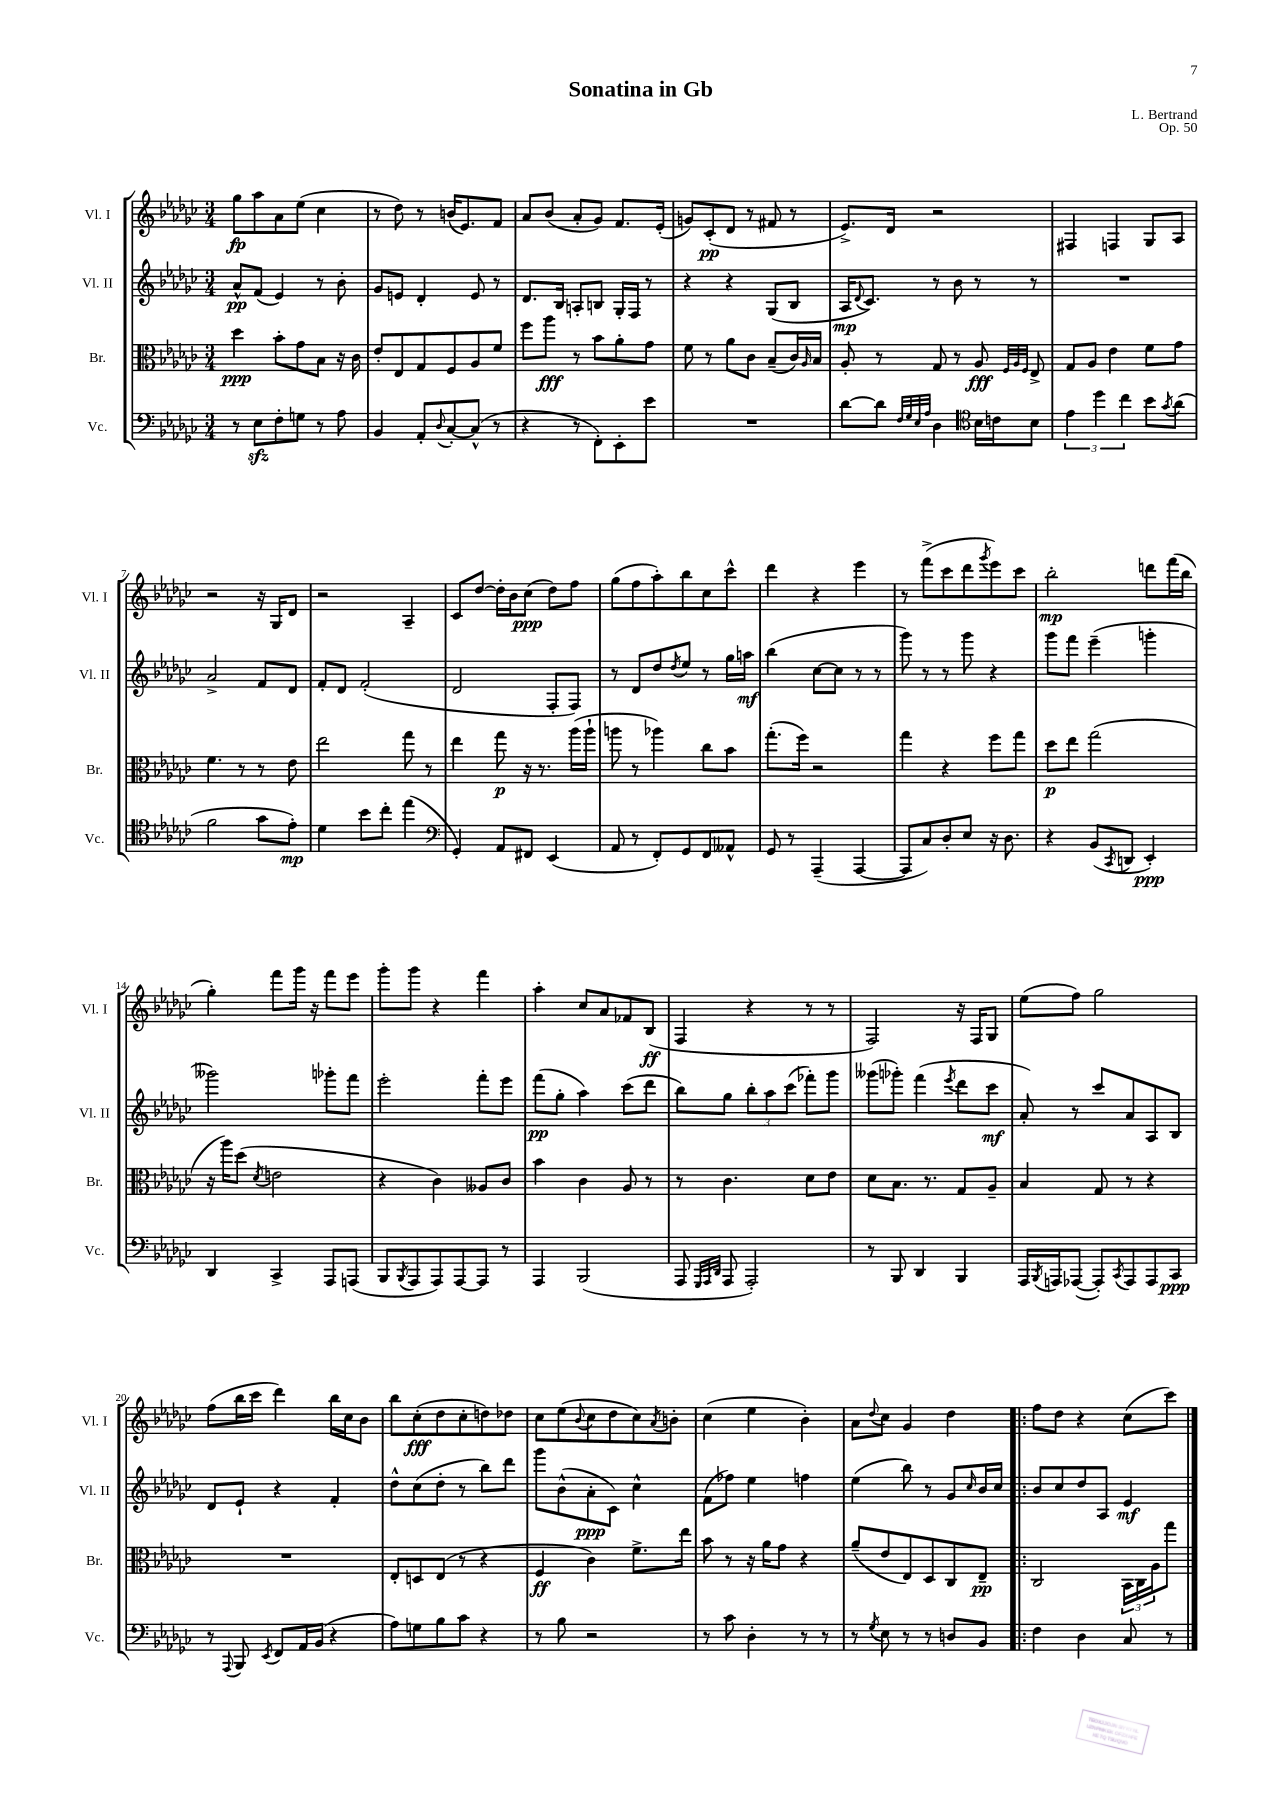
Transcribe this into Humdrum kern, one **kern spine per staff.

**kern	**kern	**kern	**kern
*staff4	*staff3	*staff2	*staff1
*clefF4	*clefC3	*clefG2	*clefG2
*k[b-e-a-d-g-c-]	*k[b-e-a-d-g-c-]	*k[b-e-a-d-g-c-]	*k[b-e-a-d-g-c-]
*M3/4	*M3/4	*M3/4	*M3/4
8r	4dd-\	8a-^^/L	8gg-\L
8E-\L	.	(8f/J	8aa-\
8F'\	8b-'\L	4e-/)	8a-\
8G\J	8g-\	.	(8ee-\J
8r	8B-\J	8r	4cc-\
8A-\	16r	8b-'\	.
.	16c-\	.	.
=	=	=	=
4BB-/	8e-'/L	8g-/L	8r
.	8E-/	8e/J	8dd-\)
8AA-'/L	8G-/	4d-'/	8r
8qqD-/	.	.	.
[8C-'/	8F/	.	(16b/LK
.	.	.	8.e-/)
(8C-^^/]J	8A-/	8e/	.
8r	8f/J	8r	8f/J
=	=	=	=
4r	8ff\L	8.d-/L	8a-/L
.	8aa-\J	.	(8b-/J
.	.	16B-/Jk	.
8r	8r	8A'/L	8a-'/L
8FF'\L)	8b-\L	8B/J	8g-/J)
8EE-'\	8a-'\	16G-'/LL	8.f/L
.	.	16F/JJ	.
8e-\J	8g-\J	8r	.
.	.	.	(16e-'/Jk
=	=	=	=
2.r	8f\	4r	8g/L)
.	8r	.	(8c-'/
.	8a-\L	4r	8d-/J
.	8c-\J	.	8r
.	(8B-~/L	(8G-/L	8f#/
.	16c-/L)	8B-/J	8r
.	16qqA-/	.	.
.	16B-/JJ	.	.
=	=	=	=
[8d-\L	8A-'/	16A-/LK	8.e-^/L)
.	.	8qqd-/	.
.	.	8.c-/J)	.
8d-\]J	8r	.	.
.	.	.	16d-/Jk
32qqF/LLL	.	.	.
32qqG-/	.	.	.
32qqE-/	.	.	.
32qqA-/JJJ	.	.	.
4D-\	8G-/	8r	2r
.	8r	8b-\	.
*clefC4	*	*	*
16B-\LL	8A-/	8r	.
16c\J	.	.	.
.	32qqF/LLL	.	.
.	32qqA-/	.	.
.	32qqF/JJJ	.	.
8B-\J	8E-^/	8r	.
=	=	=	=
6e-\	8G-/L	2.r	4F#/
.	8A-/J	.	.
6dd-\	.	.	.
.	4e-\	.	4F/
6cc-\	.	.	.
8b-\L	8f\L	.	8G-/L
8qg-/	.	.	.
(8a-\J	8g-\J	.	8A-/J
=	=	=	=
2f\	4.f\	2a-^/	2r
.	8r	.	.
8g-\L	8r	8f/L	16r
.	.	.	16G-/LK
8e-'\J)	8e-\	8d-/J	8d-/J
=	=	=	=
4d-\	2ee-\	8f'/L	2r
.	.	8d-/J	.
8b-\L	.	(2f'/	.
8cc-'\J	.	.	.
(4ee-\	8gg-\	.	4A-~/
.	8r	.	.
=	=	=	=
*clefF4	*	*	*
4GG-'/)	4ee-\	2d-/	8c-/L
.	.	.	[8dd-/J
8AA-/L	8gg-\	.	16dd-'\]LL
.	.	.	16b-\J
8FF#/J	16r	.	(8cc-\J
.	8.r	.	.
(4EE-/	.	8F'/L	8dd-\L)
.	(16aa-\LL	8F/J)	8ff\J
.	16aa-`\JJ	.	.
=	=	=	=
8AA-/	8aa\	8r	(8gg-\L
8r	8r	8d-/L	8ff\
8FF'/L)	4aa-\)	8dd-/	8aa-'\)
.	.	8qdd-/	.
8GG-/	.	8ee-/J	8bb-\
8FF/	8cc-\L	8r	8cc-\
8AA--^^/J	8b-\J	16gg-\LL	8ccc-^^\J
.	.	16aa\JJ	.
=	=	=	=
8GG-/	(8.gg-'\L	(4bb-\	4ddd-\
8r	.	.	.
.	16ff\Jk)	.	.
(4AAA-~/	2r	[8cc-\L	4r
.	.	8cc-\]J	.
[4AAA-/	.	8r	4eee-\
.	.	8r	.
=	=	=	=
8AAA-/]L	4gg-\	8ggg-\)	8r
8C-/)	.	8r	(8fff^\L
8D-'/	4r	8r	8ccc-\
8E-/J	.	8ggg-\	8ddd-\
.	.	.	8qggg-/
16r	8ff\L	4r	8eee-\)
8.D-\	.	.	.
.	8gg-\J	.	8ccc-\J
=	=	=	=
4r	8dd-\L	8ggg-\L	2bb-'\
.	8ee-\J	8fff\J	.
(8BB-/L	(2gg-\	(4eee-~\	.
8qCC-/	.	.	.
8DD/J	.	.	.
4EE-'/)	.	4ggg'\	8ddd\L
.	.	.	(16fff\L
.	.	.	16bb-\JJ
=	=	=	=
4DD-/	16r	2ggg--\)	4gg-'\)
.	16aa-\LK)	.	.
.	(8dd-\J	.	.
.	8qd-/	.	.
4CC-^/	2e\	.	8fff\L
.	.	.	16ggg-\Jk
.	.	.	16r
8AAA-/L	.	8ggg-'\L	8fff\L
(8AAA/J	.	8fff\J	8eee-\J
=	=	=	=
8BBB-/L	4r	2eee-'\	8ggg-'\L
8qBBB-/	.	.	.
8AAA-/	.	.	8ggg-\J
8AAA-/)	4c-\)	.	4r
[8AAA-/	.	.	.
8AAA-/]J	8A--/L	8fff'\L	4fff\
8r	8c-/J	8eee-\J	.
=	=	=	=
4AAA-/	4b-\	(8fff\L	4aa-'\
.	.	8gg-'\J	.
(2BBB-/	4c-\	4aa-\)	8cc-/L
.	.	.	8a-/
.	8A-/	(8ccc-\L	8f-/
.	8r	8ddd-\J	(8B-/J
=	=	=	=
8AAA-/	8r	8bb-\L)	4F/
32qqGGG-/LLL	.	.	.
32qqAAA-/	.	.	.
32qqDD-/JJJ	.	.	.
8AAA-/	4.c-\	8gg-\J	.
2AAA-'/)	.	12bb-'\L	4r
.	.	12aa-\	.
.	.	(12ccc-\J	.
.	8d-\L	8fff-'\L)	8r
.	8e-\J	8ggg-\J	8r
=	=	=	=
8r	8d-\L	(8ggg--\L	2F/)
8BBB-/	8.B-\J	8ggg-'\J)	.
4DD-/	.	(4fff\	.
.	8.r	.	.
.	.	8qeee-/	.
4BBB-/	8G-/L	8ddd-\L	16r
.	.	.	16F/LK
.	8A-~/J	8ccc-\J	8G-/J
=	=	=	=
16AAA-/LL	4B-/	8a-'/)	(8ee-\L
8qBBB-/	.	.	.
16AAA/J	.	.	.
([8AAA-/J	.	8r	8ff\J)
8AAA-'/]L)	8G-/	8ccc-/L	2gg-\
8qCC-/	.	.	.
8AAA-/	8r	8a-/	.
8AAA-/	4r	8A-/	.
8CC-/J	.	8B-/J	.
=	=	=	=
8r	2.r	8d-/L	(8ff\L
8qqAAA-/	.	.	.
8BBB-/	.	8e-`/J	16bb-\L
.	.	.	16ccc-\JJ
8qEE-/	.	.	.
8FF/L	.	4r	4ddd-\)
16AA-/L	.	.	.
(16BB-/JJ	.	.	.
4r	.	4f'/	16bb-\LL
.	.	.	16cc-\J
.	.	.	8b-\J
=	=	=	=
8A-\L)	8E-'/L	8dd-^^\L	8bb-\L
8G\	8D/	(8cc-\	(8cc-'\
8B-\	(8E-/J	8dd-'\J	8dd-\
8c-\J	8r	8r	8cc-'\
4r	4r	8bb-\L)	8dd\)
.	.	8ddd-\J	8dd-\J
=	=	=	=
8r	4F/	8ggg-\L	8cc-\L
8B-\	.	(8b-^^\	(8ee-\
.	.	.	8qqb-/
2r	4c-\)	8a-'\	8cc-\
.	.	8c-\J)	8dd-\
.	8.f^\L	4cc-^^\	8cc-\)
.	.	.	8qa-/
.	.	.	8b'\J
.	16ee-\Jk	.	.
=	=	=	=
8r	8b-\	(8f\L	(4cc-\
8c-\	8r	8ff-\J)	.
4D-'\	16r	4ee-\	4ee-\
.	16a-\LK	.	.
.	8g-\J	.	.
8r	4r	4ff\	4b-'\)
8r	.	.	.
=	=	=	=
8r	(8a-~/L	(4ee-\	8a-\L
8qG-/	.	.	8qqdd-/
8E-\	8e-/	.	8cc-\J
8r	8E-/)	8bb-\)	4g-/
8r	8D-/	8r	.
8D/L	8C-/	8g-/L	4dd-\
.	.	16qqcc-/	.
8BB-/J	8E-~/J	16b-/L	.
.	.	16cc-/JJ	.
=!|:	=!|:	=!|:	=!|:
4F\	2C-/	8b-/L	8ff\L
.	.	8cc-/	8dd-\J
4D-\	.	8dd-/	4r
.	.	8A-/J	.
8C-/	24BB-\LL	4e-/	(8cc-\L
.	24C-\	.	.
.	24A-\J	.	.
8r	8gg-\J	.	8ccc-\J)
==	==	==	==
*-	*-	*-	*-
